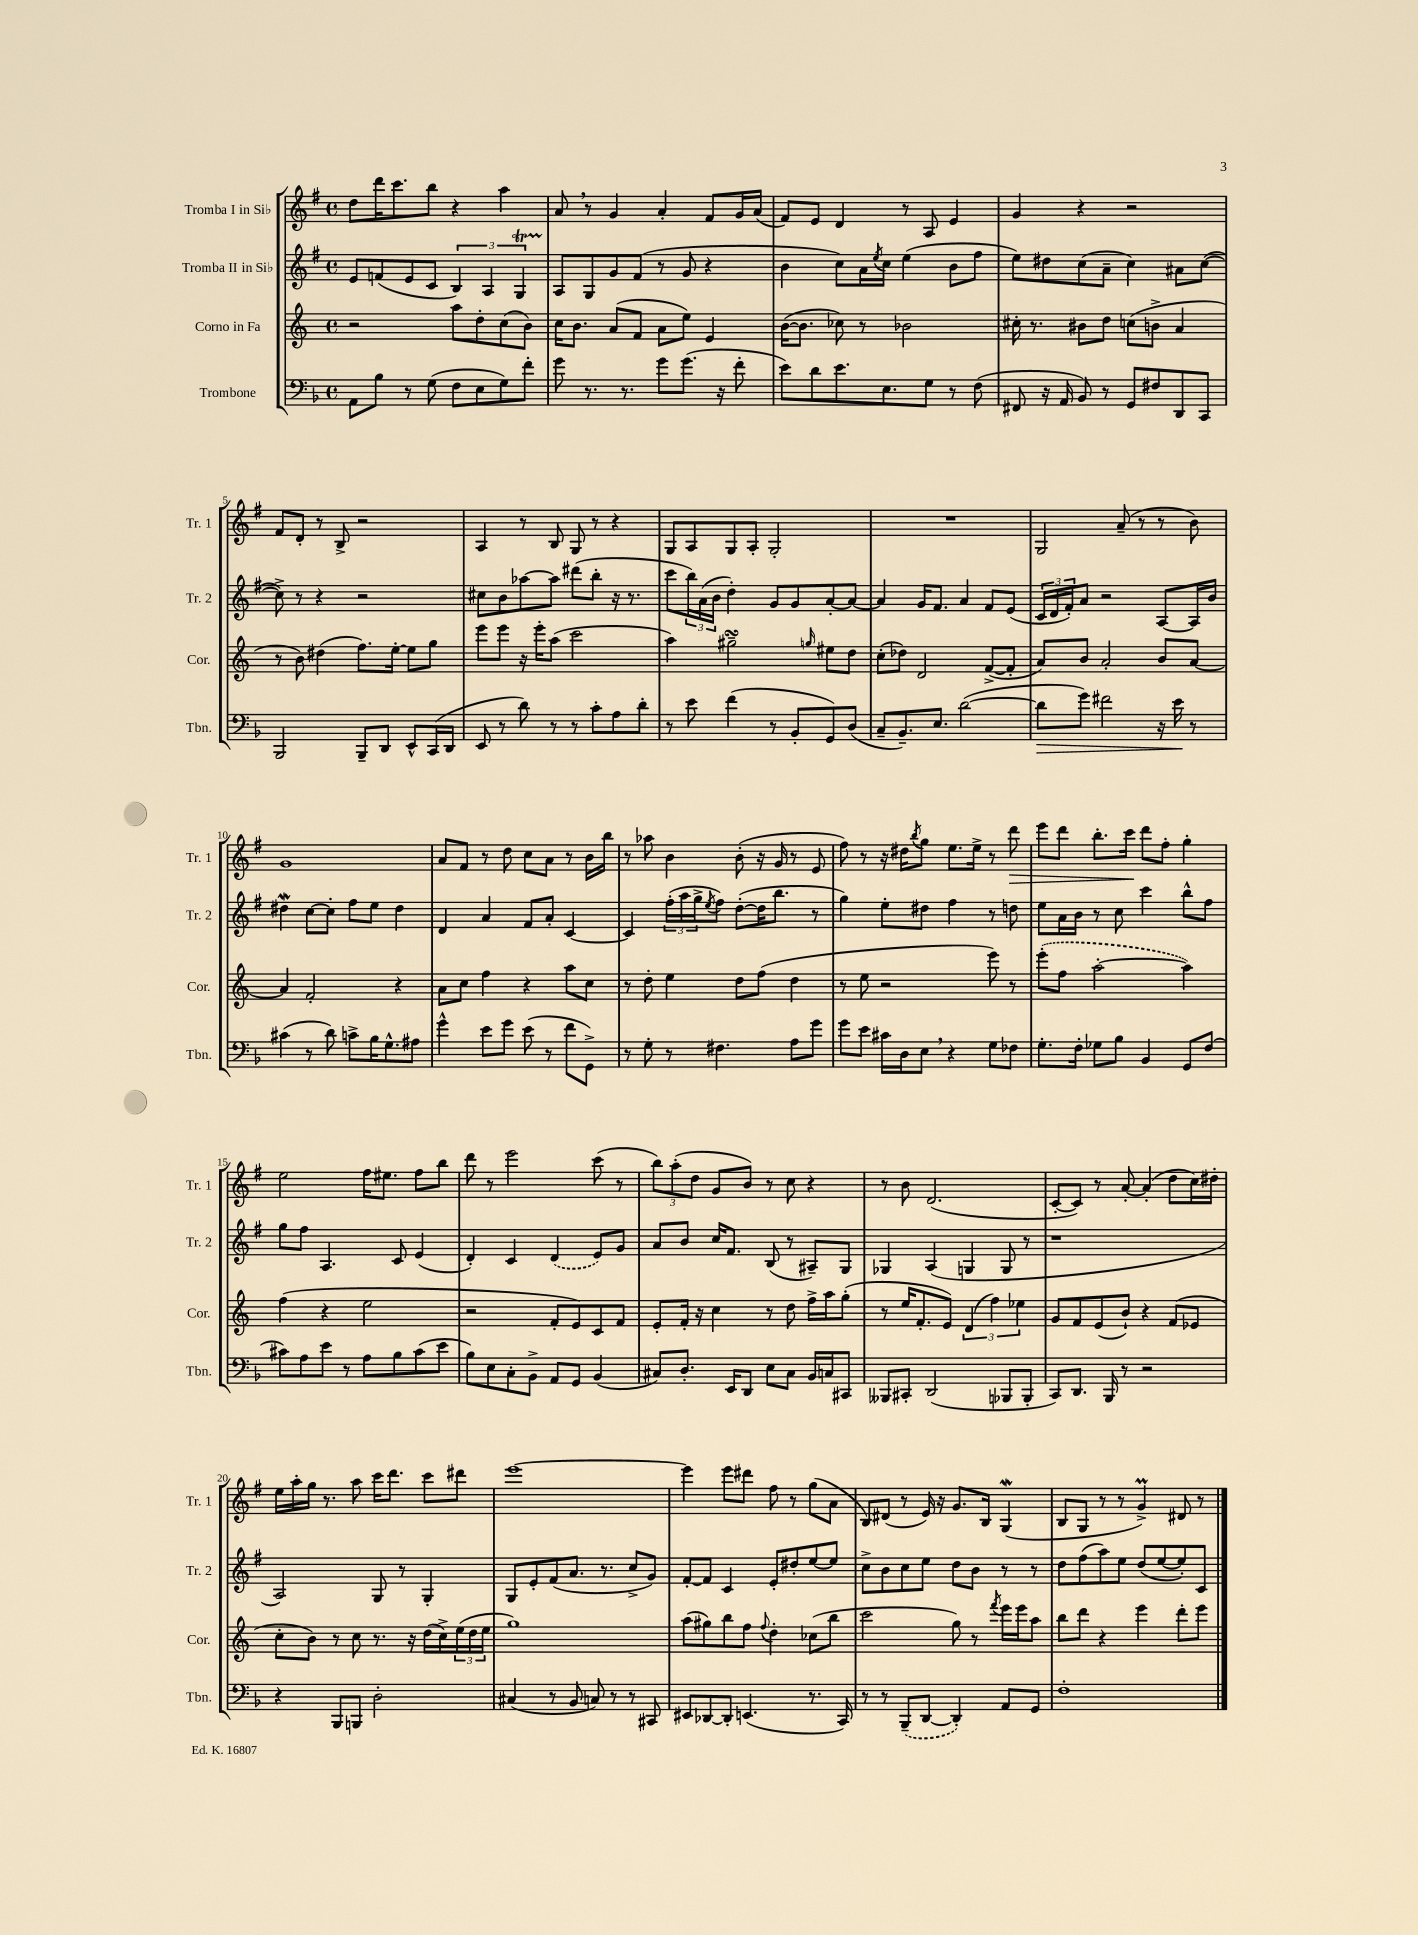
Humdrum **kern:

**kern	**dynam	**kern	**kern	**kern	**dynam
*part4	*part4	*part3	*part2	*part1	*part1
*staff4	*staff4	*staff3	*staff2	*staff1	*staff1
*I"Trombone	*	*I"Corno in Fa	*I"Tromba II in Si♭	*I"Tromba I in Si♭	*
*I'Tbn.	*	*I'Cor.	*I'Tr. 2	*I'Tr. 1	*
*clefF4	*	*clefG2	*clefG2	*clefG2	*
*k[b-]	*	*k[]	*k[f#]	*k[f#]	*
*M4/4	*	*M4/4	*M4/4	*M4/4	*
*met(c)	*	*met(c)	*met(c)	*met(c)	*
=1	=1	=1	=1	=1	=1
8AA\L	.	2r	8e/L	8dd\L	.
8B-\J	.	.	(8fn/	16ddd\K	.
.	.	.	.	8.ccc\	.
8r	.	.	8e/	.	.
(8G\	.	.	8c/J	8bb\J	.
8F\L	.	8aa\L	6B/)	4r	.
8E\	.	8dd'\	.	.	.
.	.	.	6A/	.	.
8G\)	.	(8cc\	.	4aa\	.
.	.	.	6GT/	.	.
8f'\J	.	8b\J)	.	.	.
=2	=2	=2	=2	=2	=2
8g\	.	16cc\KL	8A/L	8a,/	.
.	.	8.b\J	.	.	.
8.r	.	.	8G/	8r	.
.	.	(8a/L	8g/	4g/	.
8.r	.	.	.	.	.
.	.	8f/J	(8f#/J	.	.
8g\L	.	8a\L	8r	4a'/	.
(8.g\J	.	8ee\J)	8g/	.	.
.	.	4e/	4r	8f#/L	.
16r	.	.	.	.	.
8f'\	.	.	.	16g/L	.
.	.	.	.	(16a/JJ	.
=3	=3	=3	=3	=3	=3
8e\L)	.	([16b\KL	4b\	8f#/L)	.
.	.	8.b\J]	.	.	.
8d\	.	.	.	8e/J	.
8.e\	.	8cc-X\)	8cc\L)	4d/	.
.	.	8r	16a\L	.	.
.	.	.	8qee/	.	.
8.E\	.	.	16cc\JJ	.	.
.	.	2b-X\	(4ee\	8r	.
8G\J	.	.	.	8A/	.
8r	.	.	8b\L	4e/	.
(8F\	.	.	8ff#\J	.	.
=4	=4	=4	=4	=4	=4
8FF#X/	.	16cc#X'\	8ee\L)	4g/	.
.	.	8.r	.	.	.
16r	.	.	8dd#X\	.	.
16AA/	.	.	.	.	.
8BB-/)	.	8b#X\L	(8cc\	4r	.
8r	.	8dd\J	8a~\J	.	.
8GG/L	.	(8ccn\L	4cc\)	2r	.
8F#X/	.	8bn^\J	.	.	.
8DD/	.	4a/	8a#X\L	.	.
8CC/J	.	.	([8cc\J	.	.
!!LO:LB:g=z
=5	=5	=5	=5	=5	=5
2BBB-/	.	8r	8cc^\])	8f#/L	.
.	.	8b\)	8r	8d'/J	.
.	.	(4dd#X\	4r	8r	.
.	.	.	.	8B^/	.
8BBB-~/L	.	8.ff\L)	2r	2r	.
8DD/J	.	.	.	.	.
.	.	[16ee'\Jk	.	.	.
8EE^^/L	.	8ee\L]	.	.	.
(16CC/L	.	8gg\J	.	.	.
16DD/JJ	.	.	.	.	.
=6	=6	=6	=6	=6	=6
8EE/	.	8eee\L	8cc#X\L	4A/	.
8r	.	8eee\J	8b\	.	.
8d\)	.	16r	[8aa-X\	8r	.
.	.	16eee'\KL	.	.	.
8r	.	(8aa\J	8aa-\J]	8B/	.
8r	.	2ccc\	(8ddd#X\L	8G/	.
8c'\L	.	.	8bb'\J	8r	.
8A\	.	.	16r	4r	.
.	.	.	8.r	.	.
8d'\J	.	.	.	.	.
=7	=7	=7	=7	=7	=7
8r	.	4aa\)	8ccc\L	8G/L	.
8e\	.	.	24bb\L)	8A/	.
.	.	.	(24a\	.	.
.	.	.	24b\JJ	.	.
(4f\	.	2gg#XsSsS~\	4dd'\)	8G/	.
.	.	.	.	8A'/J	.
8r	.	.	8g/L	2G'/	.
8BB-'/L	.	.	8g/	.	.
.	.	16qqggn/	.	.	.
8GG/)	.	8ee#X\L	[8a'/	.	.
(8D/J	.	8dd\J	8a/J_	.	.
=8	=8	=8	=8	=8	=8
8C~/L	.	(8cc'\L	4a/]	1r	.
8.BB-~/)	.	8dd-X\J)	.	.	.
.	.	2d/	16g/KL	.	.
8.E/J	.	.	8.f#/J	.	.
([2d\	.	.	4a/	.	.
.	.	([8f^/L	8f#/L	.	.
.	.	8f'/J]	(8e/J	.	.
=9	=9	=9	=9	=9	=9
!	!LO:HP:b	!	!	!	!
8d\L]	>	8a/L)	24c/LL	2G/	.
.	.	.	24d/	.	.
.	.	.	24f#'/J)	.	.
8g\J)	.	8b/J	8a/J	.	.
2f#X\	.	2a'/	2r	.	.
.	.	.	.	(8a~/	.
.	.	.	.	8r	.
16r	.	8b/L	[8A/L	8r	.
16e\	.	.	.	.	.
8r	]	[8a/J	16A/L]	8b\)	.
.	.	.	16b/JJ	.	.
!!LO:LB:g=z
=10	=10	=10	=10	=10	=10
(4c#X\	.	4a/]	4dd#XW\	1g	.
8r	.	2f'/	[8cc\L	.	.
8d\)	.	.	8cc'\J]	.	.
8cn^\L	.	.	8ff#\L	.	.
16B-\K	.	.	8ee\J	.	.
8.G^^\	.	.	.	.	.
.	.	4r	4dd#\	.	.
8A#X\J	.	.	.	.	.
=11	=11	=11	=11	=11	=11
4g^^\	.	8a\L	4d/	8a/L	.
.	.	8cc\J	.	8f#/J	.
8e\L	.	4ff\	4a/	8r	.
8g\J	.	.	.	8dd\	.
(8e\	.	4r	8f#/L	8cc\L	.
8r	.	.	8a'/J	8a\J	.
8f\L	.	8aa\L	[4c/	8r	.
8GG^\J)	.	8cc\J	.	16b\LL	.
.	.	.	.	16bb\JJ	.
=12	=12	=12	=12	=12	=12
8r	.	8r	4c/]	8r	.
8G'\	.	8dd'\	.	8aa-X\	.
8r	.	4ee\	(24ff#'\LL	4b\	.
.	.	.	24aa\	.	.
.	.	.	24gg^\J	.	.
.	.	.	8qee/	.	.
4.F#X\	.	.	8ff#\J)	.	.
.	.	8dd\L	([8dd'\L	(8b'\	.
.	.	(8ff\J	16dd\K]	16r	.
.	.	.	8.bb\J	16g/	.
8A\L	.	4dd\	.	8r	.
8g\J	.	.	8r	8e/	.
=13	=13	=13	=13	=13	=13
8g\L	.	8r	4gg\)	8ff#\)	.
8e\J	.	8ee\	.	8r	.
16c#X\LL	.	2r	8ee'\L	16r	.
16D\J	.	.	.	16dd#X\KL	.
.	.	.	.	8qbb/	.
8E,\J	.	.	8dd#X\J	8gg\J	.
4r	.	.	4ff#\	8.ee\L	.
.	.	.	.	16ee^\Jk	.
8G\L	.	8eee\)	8r	8r	.
!	!	!	!	!	!LO:HP:b
8F-X\J	.	8r	8ddn\	8ddd\	>
=14	=14	=14	=14	=14	=14
8.G'\L	.	(8eee'\L	8ee\L	8eee\L	.
.	.	8ff\J	16a\L	8ddd\J	.
16F'\Jk	.	.	16b\JJ	.	.
8G-X\L	.	[2aa'\	8r	8.bb'\L	.
8B-\J	.	.	8cc\	.	.
.	.	.	.	16ccc\Jk	.
4BB-/	.	.	4ccc\	8ddd\L	]
.	.	.	.	8ff#'\J	.
8GG/L	.	4aa\])	8bb^^\L	4gg'\	.
(8F/J	.	.	8ff#\J	.	.
!!LO:LB:g=z
=15	=15	=15	=15	=15	=15
8c#X\L)	.	(4ff\	8gg\L	2ee\	.
8A\	.	.	8ff#\J	.	.
8e\J	.	4r	4.A/	.	.
8r	.	.	.	.	.
8A\L	.	2ee\	.	16ff#\KL	.
.	.	.	.	8.ee#X\J	.
8B-\	.	.	8c/	.	.
(8c#\	.	.	(4e/	8ff#\L	.
8e\J	.	.	.	8bb\J	.
=16	=16	=16	=16	=16	=16
8B-\L)	.	2r	4d'/)	8ddd\	.
8E\	.	.	.	8r	.
8C'\	.	.	4c/	2eee\	.
8BB-^\J	.	.	.	.	.
8AA/L	.	8f'/L	(4d/	.	.
8GG/J	.	8e/)	.	.	.
(4BB-/	.	8c/	8e/L)	(8ccc\	.
.	.	8f/J	8g/J	8r	.
=17	=17	=17	=17	=17	=17
8C#X/L)	.	8e'/L	8a/L	12bb\L)	.
.	.	.	.	(12aa'\	.
8.D'/J	.	16f'/Jk	8b/J	.	.
.	.	.	.	12dd\J	.
.	.	16r	.	.	.
.	.	4cc\	16cc/KL	8g/L	.
16EE/KL	.	.	8.f#/J	.	.
8DD/J	.	.	.	8b/J)	.
8E\L	.	8r	(8B/	8r	.
8C#\J	.	8dd\	8r	8cc\	.
16BB-/LL	.	16ff^\LL	8A#X~/L)	4r	.
16Cn/J	.	16aa\J	.	.	.
8CC#X/J	.	(8gg'\J	8G/J	.	.
=18	=18	=18	=18	=18	=18
8BBB--X/L	.	8r	4G-X/	8r	.
8CC#X'/J	.	16ee/KL	.	8b\	.
.	.	8.f'/	.	.	.
(2DD/	.	.	(4A/	(2.d/	.
.	.	8e/J)	.	.	.
.	.	(6d/	4Gn/	.	.
.	.	6ff\)	.	.	.
8BBB-X/L	.	.	8G/	.	.
.	.	6ee-X\	.	.	.
8BBB-'/J	.	.	8r	.	.
=19	=19	=19	=19	=19	=19
8CC/L)	.	8g/L	1r	[8c'/L	.
8.DD/J	.	8f/	.	8c/J])	.
.	.	(8e/	.	8r	.
16BBB-/	.	.	.	.	.
8r	.	8b`/J)	.	[8a'/	.
2r	.	4r	.	(4a'/]	.
.	.	(8f/L	.	8dd\L	.
.	.	8e-X/J	.	16cc\L)	.
.	.	.	.	16dd#X'\JJ	.
!!LO:LB:g=z
=20	=20	=20	=20	=20	=20
4r	.	8cc'\L	2A/)	16ee\LL	.
.	.	.	.	16aa'\	.
.	.	8b\J)	.	16gg\JJ	.
.	.	.	.	8.r	.
8BBB-/L	.	8r	.	.	.
8BBBn/J	.	8cc\	.	8aa\	.
2D'\	.	8.r	8G/	16ccc\KL	.
.	.	.	.	8.ddd\J	.
.	.	.	8r	.	.
.	.	16r	.	.	.
.	.	(16dd\LL	4G'/	8ccc\L	.
.	.	16cc^\)	.	.	.
.	.	(24ee\	.	8ddd#X\J	.
.	.	24dd\	.	.	.
.	.	24ee\JJ	.	.	.
=21	=21	=21	=21	=21	=21
(4C#X/	.	1gg)	8G/L	[1eee	.
.	.	.	8e'/	.	.
8r	.	.	(8f#/	.	.
8BB-/	.	.	8.a/J	.	.
8Cn/)	.	.	.	.	.
.	.	.	8.r	.	.
8r	.	.	.	.	.
8r	.	.	8cc^/L	.	.
8CC#X/	.	.	8g/J)	.	.
=22	=22	=22	=22	=22	=22
8EE#X/L	.	(8aa\L	[8f#'/L	4eee\]	.
[8DD-X/	.	8gg#X\)	8f#/J]	.	.
8DD-'/J]	.	8bb\	4c/	8eee\L	.
(4.EEn/	.	8ff\J	.	8ddd#X\J	.
.	.	8qqff/	.	.	.
.	.	4dd'\	8e'/L	8ff#\	.
.	.	.	8dd#X'/	8r	.
8.r	.	(8cc-X\L	[8ee/	(8gg\L	.
.	.	8bb\J	8ee/J]	8a\J	.
16CC/)	.	.	.	.	.
=23	=23	=23	=23	=23	=23
8r	.	2ccc\	8cc^\L	8B/L)	.
8r	.	.	8b\	(8d#X/J	.
(8BBB-~/L	.	.	8cc\	8r	.
[8DD/J	.	.	8ee\J	16e/)	.
.	.	.	.	16r	.
4DD'/])	.	8gg\)	8dd\L	8.g/L	.
.	.	8r	8b\J	.	.
.	.	.	.	16B/Jk	.
.	.	8qfff/	.	.	.
8AA/L	.	16eee\LL	8r	(4Gw/	.
.	.	16eee\J	.	.	.
8GG/J	.	8aa\J	8r	.	.
=24	=24	=24	=24	=24	=24
1F'	.	8bb\L	8dd\L	8B/L	.
.	.	8ddd\J	(8ff#\	8G/J	.
.	.	4r	8aa\)	8r	.
.	.	.	8ee\J	8r	.
.	.	4eee\	(8dd/L	4gM^/)	.
.	.	.	[8ee/	.	.
.	.	8ddd'\L	8ee'/])	8d#X/	.
.	.	8eee\J	8c/J	8r	.
==	==	==	==	==	==
*-	*-	*-	*-	*-	*-
